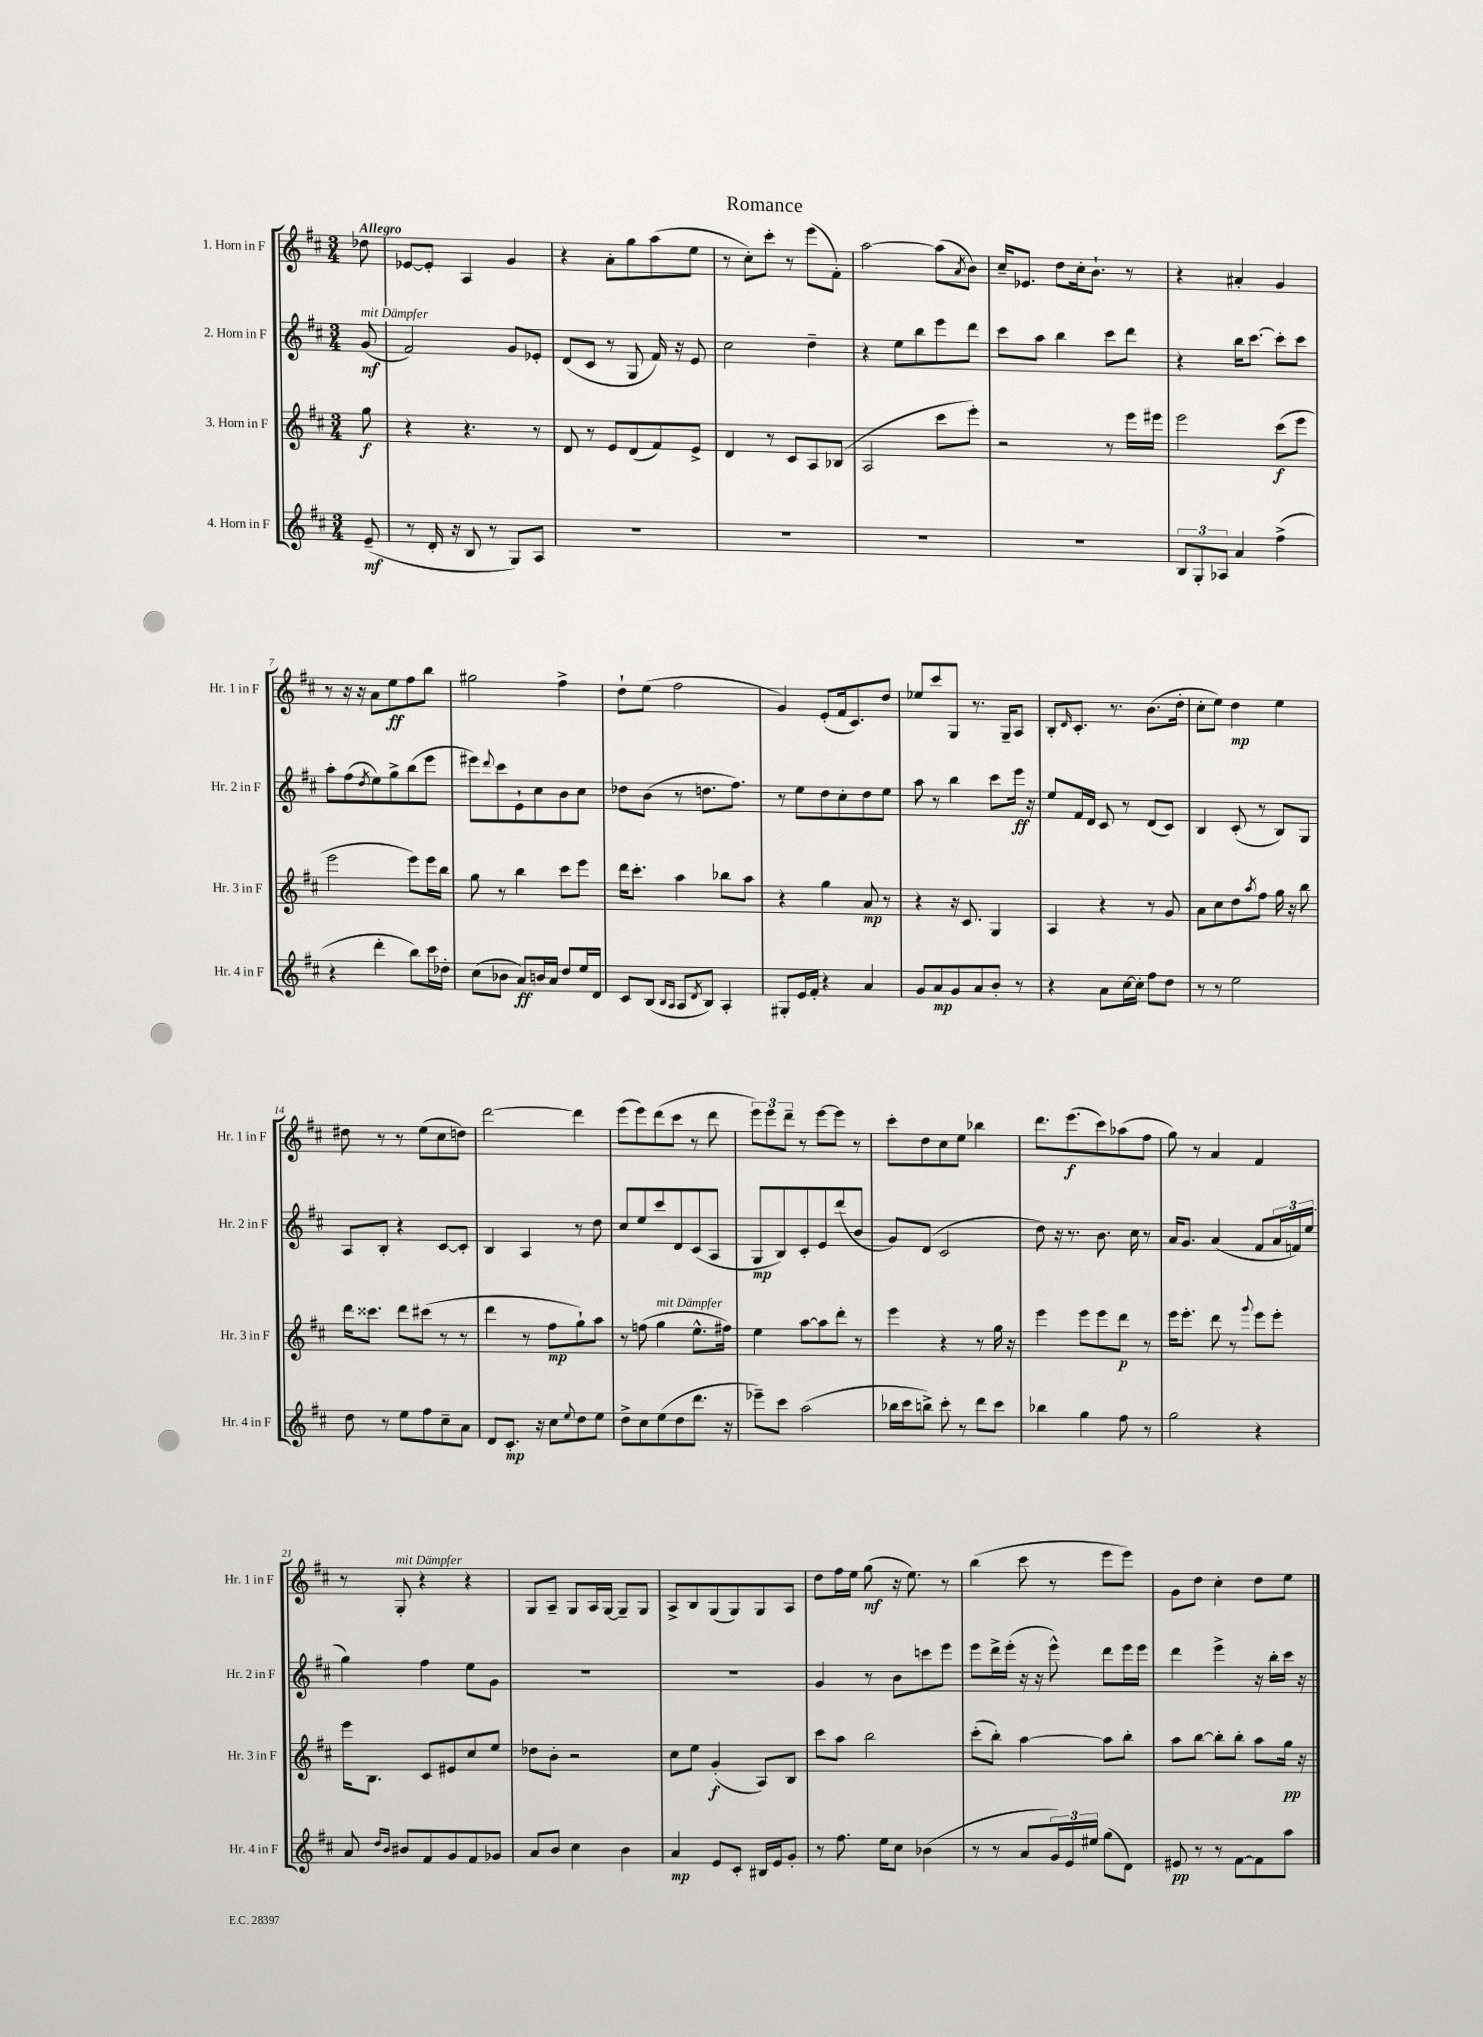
\header { title = "Romance" }
<<
\new StaffGroup <<
\new Staff = "s0" \with { instrumentName = "1. Horn in F" shortInstrumentName = "Hr. 1 in F" } {
    \clef treble \key d \major \numericTimeSignature \time 3/4 \partial 8 \tempo "Allegro"
    des''8 |
    ees'8~ ees'8-. a4 g'4 |
    r4 a'8-. g''8 a''8( e''8 |
    r8 cis''8-.) cis'''8-. r8 e'''8( fis'8-.) |
    a''2~ a''8( \acciaccatura { a'8 } b'8) |
    cis''16-- ees'8. d''8 cis''16-. b'8.-! r8 |
    r4 ais'4-. g'4 |
    r8 r16 r16 a'8 e''8\ff fis''8 b''8 |
    gis''2 fis''4-> |
    d''8-! e''8( fis''2 |
    g'4) e'8-.( fis'16 cis'8.) d''8 |
    ees''8 cis'''8 g8 r8. g16-- a8 |
    b8-. \grace { d'16 } cis'8.-. r8. b'8.( d''16-. |
    cis''8-. e''8) d''4\mp e''4 |
    dis''8 r8 r8 e''8( cis''8 d''8) |
    d'''2~ d'''4 |
    e'''8( e'''8) d'''8( cis'''8 r8 d'''8 |
    \tuplet 3/2 { e'''8) e'''8 d'''8-- } r8 e'''8~ e'''8 r8 |
    cis'''8-. d''8 cis''8 e''8 bes''4 |
    d'''8. e'''8.\f( cis'''8) aes''8( fis''8 |
    g''8) r8 a'4 fis'4 |
    r8 g8-.^\markup { \italic "mit Dämpfer" } r4 r4 |
    g8 a8-- g8 a16 g16~ g8-- g8 |
    a8-> b8 g8( g8) g8 a8 |
    d''8 fis''16 e''16 g''8\mf( r16 e''8.) r8 |
    b''4( cis'''8 r8 e'''8 e'''8) |
    g'8 d''8 cis''4-. d''8 e''8 \bar "|." |
}
\new Staff = "s1" \with { instrumentName = "2. Horn in F" shortInstrumentName = "Hr. 2 in F" } {
    \clef treble \key d \major \numericTimeSignature \time 3/4 \partial 8
    g'8\mf^\markup { \italic "mit Dämpfer" }( |
    fis'2) g'8 ees'8-. |
    d'8( cis'8 r8 g8 fis'16) r16 e'8 |
    cis''2 d''4-- |
    r4 e''8 b''8 e'''8 d'''8 |
    cis'''8 a''8 b''4 cis'''8 d'''8 |
    r4 b''16 cis'''8.~ cis'''8-. cis'''8 |
    a''8-. fis''8( \acciaccatura { d''8 } e''8) g''8-> b''8( e'''8 |
    eis'''8) \appoggiatura { d'''8 } cis'''8 e'8-! cis''8 b'8 cis''8 |
    des''8 b'8( r8 d''8. fis''8.) |
    r8 e''8 d''8 cis''8-. d''8 e''8 |
    a''8 r8 b''4 cis'''8 e'''16\ff r16 |
    e''8 fis'16 d'16 cis'8 r8 d'8( cis'8) |
    b4 cis'8-.( r8 b8) g8 |
    a8 b8-. r4 cis'8~ cis'8-. |
    b4 a4 r8 d''8 |
    cis''8 e''8 cis'''8 d'8 cis'8( a8 |
    g8\mp b8) cis'8-. e'8 d'''8( b'8 |
    g'8) d'8( cis'2 |
    d''8) r16 r8. b'8. cis''16 r8 |
    a'16 g'8. a'4( fis'8 \tuplet 3/2 { a'16 f'16) e''16( } |
    g''4) fis''4 e''8 g'8 |
    R2. |
    R2. |
    g'4 r8 b'8 c'''8 e'''8 |
    e'''8 d'''16-> e'''16-.( r16 r16 e'''8-^) d'''8 e'''16 e'''16 |
    d'''4 e'''4-> r16 b''16-. cis'''16 r16 \bar "|." |
}
\new Staff = "s2" \with { instrumentName = "3. Horn in F" shortInstrumentName = "Hr. 3 in F" } {
    \clef treble \key d \major \numericTimeSignature \time 3/4 \partial 8
    g''8\f |
    r4 r4. r8 |
    d'8 r8 e'8 d'8( fis'8) e'8-> |
    d'4 r8 cis'8 a8 bes8( |
    a2 cis'''8 e'''8-.) |
    r2 r8 e'''16 eis'''16 |
    e'''2 cis'''8\f( e'''8 |
    e'''2 e'''8) e'''16 b''16 |
    g''8 r8 b''4 cis'''8 e'''8 |
    d'''16 cis'''8.-. a''4 bes''8 a''8 |
    r4 g''4 a'8\mp r8 |
    r4 r16 cis'8. g4 |
    a4 r4 r8 g'8 |
    a'8 cis''8 d''8 \acciaccatura { a''8 } fis''8 g''16 r16 b''8 |
    d'''16 cisis'''8. d'''8 cis'''8( r8 r8 |
    d'''4 r8 fis''8\mp g''8-!) a''8 |
    r8 f''8( g''4^\markup { \italic "mit Dämpfer" } e''8.-^ fis''16) |
    e''4 a''8~ a''8 d'''8-. r8 |
    e'''4 r4 r8 g''16 r16 |
    e'''4 e'''8 e'''8 d'''8\p r8 |
    e'''16 e'''8.-. d'''8 r8 \appoggiatura { g'''8 } e'''8 e'''8-. |
    e'''16 b8. cis'8 eis'8 cis''8 e''8 |
    des''8 b'8-. r2 |
    cis''8 e''8 g'4-.\f( a8) b8 |
    cis'''8 a''8 b''2 |
    cis'''8-.( b''8-.) a''4~ a''8 b''8-. |
    a''8 b''8~ b''8-. b''8-. a''8 g''16\pp r16 \bar "|." |
}
\new Staff = "s3" \with { instrumentName = "4. Horn in F" shortInstrumentName = "Hr. 4 in F" } {
    \clef treble \key d \major \numericTimeSignature \time 3/4 \partial 8
    e'8--\mf( |
    r8 d'16-. r16 b8 r8 g8) a8 |
    R2. |
    R2. |
    R2. |
    R2. |
    \tuplet 3/2 { b8 g8-. aes8 } a'4 fis''4->( |
    r4 d'''4-. b''8) cis'''16 des''16-. |
    cis''8( bes'8 a'8\ff) b'16 a'16 d''8 e''16 d'16 |
    cis'8 b8( \grace { b16 a16 } a8 \acciaccatura { d'8 } b8) a4-. |
    gis8-. e'16 fis'16-. r4 a'4 |
    g'8 a'8\mp g'8 a'8 b'8-. r8 |
    r4 a'8 cis''16~ cis''16-. fis''8 d''8 |
    r8 r8 e''2 |
    d''8 r8 e''8 fis''8 cis''8-- a'8 |
    d'8 cis'8.-.\mp r16 cis''8 \appoggiatura { e''8 } d''8 e''8 |
    d''8-> cis''8 e''8( d''8 d'''8. r16 |
    ees'''8--) cis'''8 a''2( |
    bes''16 cis'''16 b''8->) cis'''8-. r8 d'''8 cis'''8 |
    bes''4 g''4 fis''8 r8 |
    g''2 r4 |
    a'8 \grace { d''16 b'16 } bis'8 fis'8 g'8 fis'8 ges'8 |
    a'8 b'8 cis''4 b'4 |
    a'4\mp e'8 cis'8-. bis16 e'16 g'8-. |
    r8 fis''8. e''16 cis''8 bes'4( |
    r8 r8 a'8 \tuplet 3/2 { g'16) e'16 eis''16 } g''8( d'8) |
    eis'8\pp r8 r8 fis'8~ fis'8 a''8 \bar "|." |
}
>>
>>
